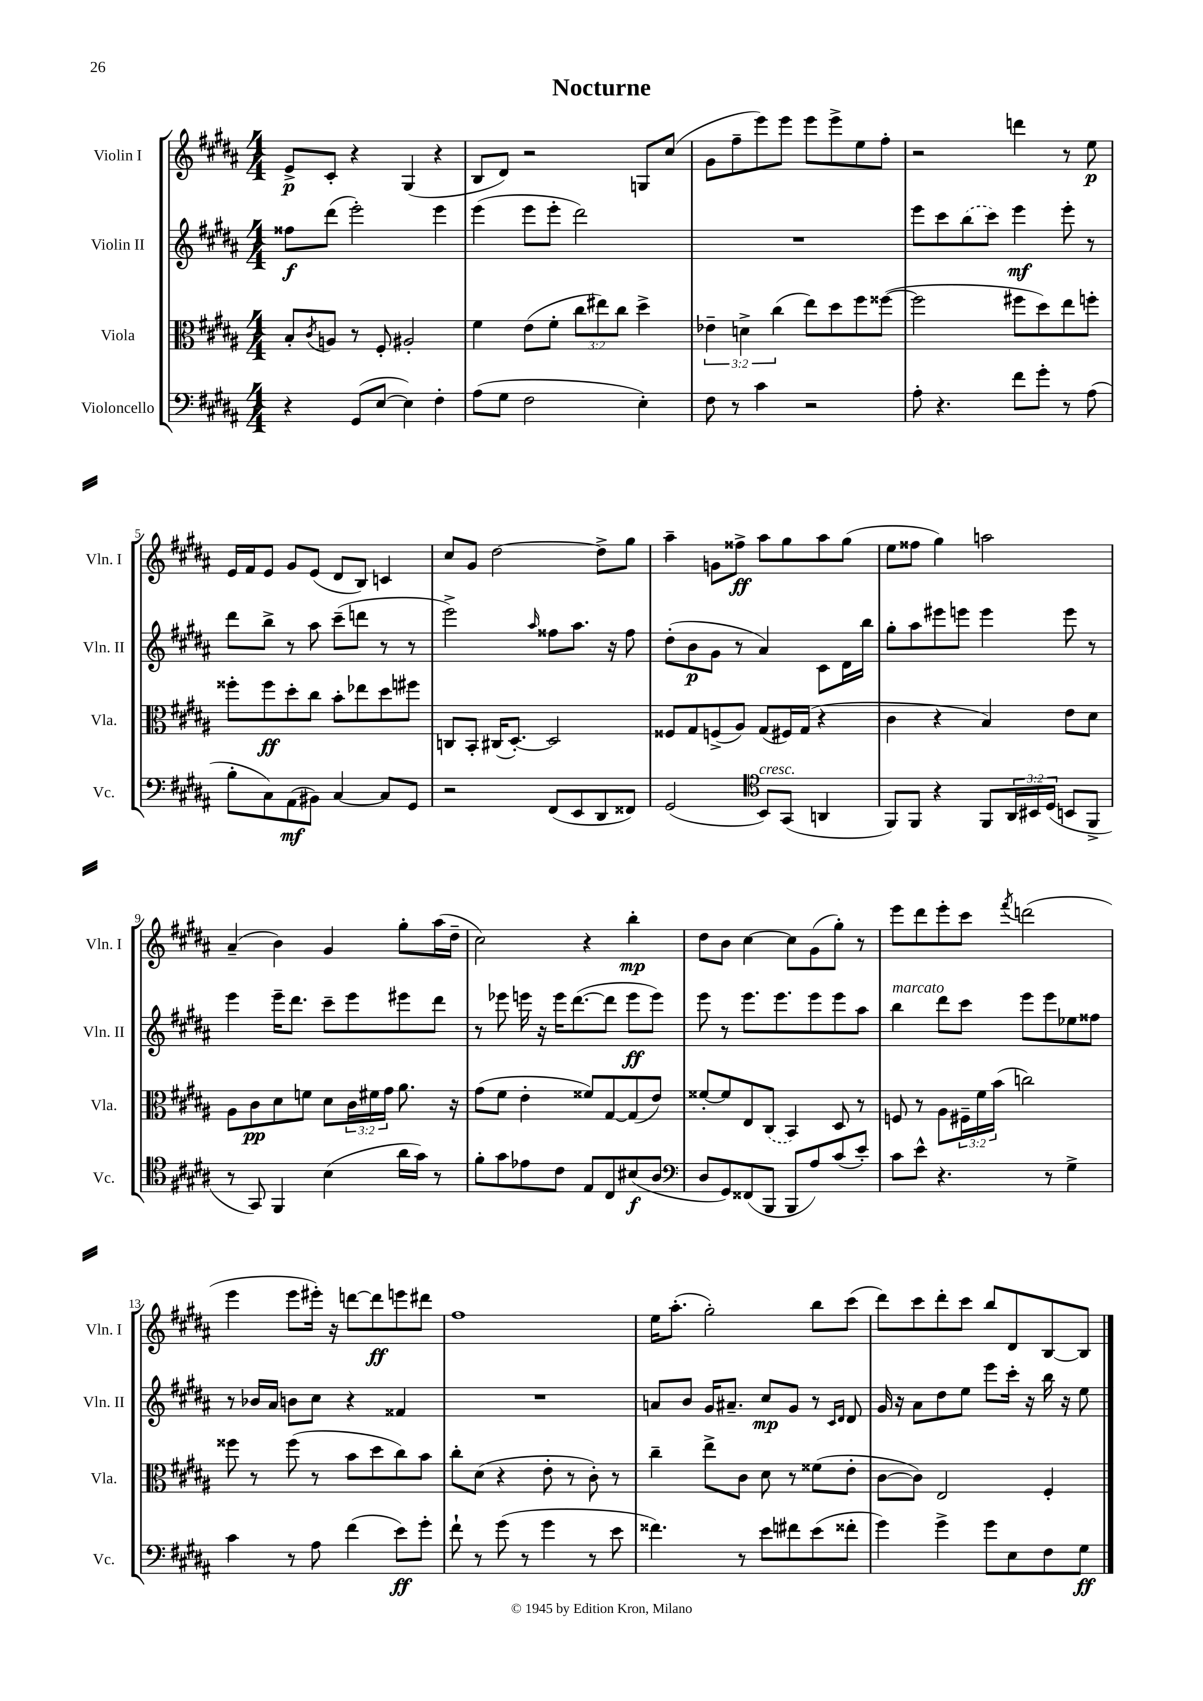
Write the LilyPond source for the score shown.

\header { title = "Nocturne" }
<<
\new StaffGroup <<
\new Staff = "s0" \with { instrumentName = "Violin I" shortInstrumentName = "Vln. I" } {
    \clef treble \key b \major \numericTimeSignature \time 4/4
    e'8->\p cis'8-. r4 gis4( r4 |
    b8 dis'8) r2 g8 cis''8( |
    gis'8 fis''8-- e'''8) e'''8 e'''8 e'''8-> e''8 fis''8-. |
    r2 d'''4 r8 e''8\p |
    e'16 fis'16 e'8 gis'8 e'8( dis'8 b8) c'4 |
    cis''8 gis'8 dis''2~ dis''8-> gis''8 |
    ais''4-- g'8 fisis''8->\ff ais''8 gis''8 ais''8 gis''8( |
    e''8 fisis''8 gis''4) a''2 |
    ais'4--( b'4) gis'4 gis''8-. ais''16( dis''16-- |
    cis''2) r4 b''4-.\mp |
    dis''8 b'8 cis''4~ cis''8 gis'8( gis''8-.) r8 |
    e'''8 dis'''8 e'''8-. cis'''8 \acciaccatura { fis'''8 } d'''2( |
    e'''4 e'''8 eis'''16-.) r16 d'''8~ d'''8\ff e'''8 dis'''8 |
    fis''1 |
    e''16 ais''8.-.( gis''2-.) b''8 cis'''8( |
    dis'''8) cis'''8 dis'''8-. cis'''8 b''8 dis'8 b8~ b8 \bar "|." |
}
\new Staff = "s1" \with { instrumentName = "Violin II" shortInstrumentName = "Vln. II" } {
    \clef treble \key b \major \numericTimeSignature \time 4/4
    fisis''8\f dis'''8( e'''2-.) e'''4 |
    e'''4( e'''8 e'''8-. dis'''2) |
    R1 |
    e'''8 cis'''8 \once \slurDashed b''8( cis'''8) e'''4\mf e'''8-. r8 |
    dis'''8 b''8-> r8 ais''8 cis'''8--( d'''8 r8 r8 |
    e'''2->) \grace { ais''16 } fisis''8 ais''8. r16 fisis''8 |
    dis''8-.( b'8\p gis'8 r8 ais'4) cis'8 dis'16 b''16 |
    gis''8-. ais''8 eis'''8 e'''8 e'''4 e'''8 r8 |
    e'''4 e'''16-- dis'''8. cis'''8-- e'''8 eis'''8 dis'''8 |
    r8 ees'''8 e'''16 r16 e'''16 dis'''8.~( dis'''8 e'''8\ff e'''8) |
    e'''8 r8 e'''8. e'''8. e'''8 e'''8 ais''8 |
    b''4^\markup { \italic "marcato" } dis'''8 cis'''8 e'''8 e'''8 ees''8 fisis''8 |
    r8 bes'16 ais'16 b'8 cis''8 r4 fisis'4 |
    R1 |
    a'8 b'8 gis'16 ais'8.-- cis''8\mp gis'8 r8 \grace { cis'16 dis'16 } dis'8 |
    gis'16 r16 ais'8 dis''8 e''8 e'''8 cis'''16-. r16 b''16 r16 e''8 \bar "|." |
}
\new Staff = "s2" \with { instrumentName = "Viola" shortInstrumentName = "Vla." } {
    \clef alto \key b \major \numericTimeSignature \time 4/4 \override Staff.TupletNumber.text = #tuplet-number::calc-fraction-text
    b8-. \acciaccatura { cis'8 } a8 r8 fis8-. ais2-. |
    fis'4 e'8( fis'8-. \tuplet 3/2 { cis''8 eis''8) cis''8 } dis''4-> |
    \tuplet 3/2 { ees'4-- d'4-> cis''4( } e''8) dis''8 fis''8 fisis''8~( |
    fisis''2 fis''8 dis''8) e''8 f''8-. |
    fisis''8-. fisis''8\ff dis''8-. cis''8 b'8-. ees''8 dis''8 fis''8 |
    c8 b,8-. cis16( dis8.~-.) dis2 |
    fisis8 gis8 f8->( ais8) gis8( fis16) gis16( r4 |
    cis'4 r4 b4) e'8 dis'8 |
    ais8 cis'8\pp dis'8 f'8 dis'8 \tuplet 3/2 { cis'16 fis'16 gis'16 } ais'8. r16 |
    gis'8( fis'8 e'4-. fisis'8) gis8~ gis8( e'8) |
    fisis'8~-. fisis'8 e8 \once \slurDashed cis8( b,4) dis8 r8 |
    f8 r8 ais8 \tuplet 3/2 { fis16-- fis'16 b'16( } c''2) |
    fisis''8 r8 fisis''8( r8 b'8 dis''8 cis''8) b'8 |
    cis''8-. dis'8( r4 e'8-. r8 cis'8-.) r8 |
    cis''4-- e''8-> cis'8 dis'8 r8 fisis'8( e'8-. |
    cis'8~ cis'8) e2 fis4-. \bar "|." |
}
\new Staff = "s3" \with { instrumentName = "Violoncello" shortInstrumentName = "Vc." } {
    \clef bass \key b \major \numericTimeSignature \time 4/4 \override Staff.TupletNumber.text = #tuplet-number::calc-fraction-text
    r4 gis,8( e8~ e4) fis4-. |
    ais8( gis8 fis2 e4-.) |
    fis8 r8 cis'4 r2 |
    ais8-. r4. fis'8 gis'8-. r8 ais8( |
    b8-. cis8) ais,8\mf( bis,8) cis4~ cis8 gis,8 |
    r2 fis,8( e,8 dis,8 fisis,8) |
    gis,2( \clef tenor b,8^\markup { \italic "cresc." }) gis,8( a,4 |
    fis,8) fis,8 r4 fis,8 \tuplet 3/2 { ais,16 bis,16 dis16( } b,8 fis,8-> |
    r8 gis,8) fis,4 b4( ais'16 gis'16) r8 |
    fis'8-. gis'8 ees'8 cis'8 e8 cis8 bis8\f( ais8 |
    \clef bass dis8 gis,8) fisis,8( b,,8 b,,8 ais8) cis'8( e'8-.) |
    cis'8 e'8-^ r4. r8 gis4-> |
    cis'4 r8 ais8 fis'4( e'8\ff) gis'8-. |
    fis'8-! r8 gis'8( r8 gis'4 r8 e'8 |
    fisis'4.) r8 e'8 fis'8 e'8( fisis'8-. |
    gis'4) gis'4-> gis'8 e8 fis8 gis8\ff \bar "|." |
}
>>
>>
